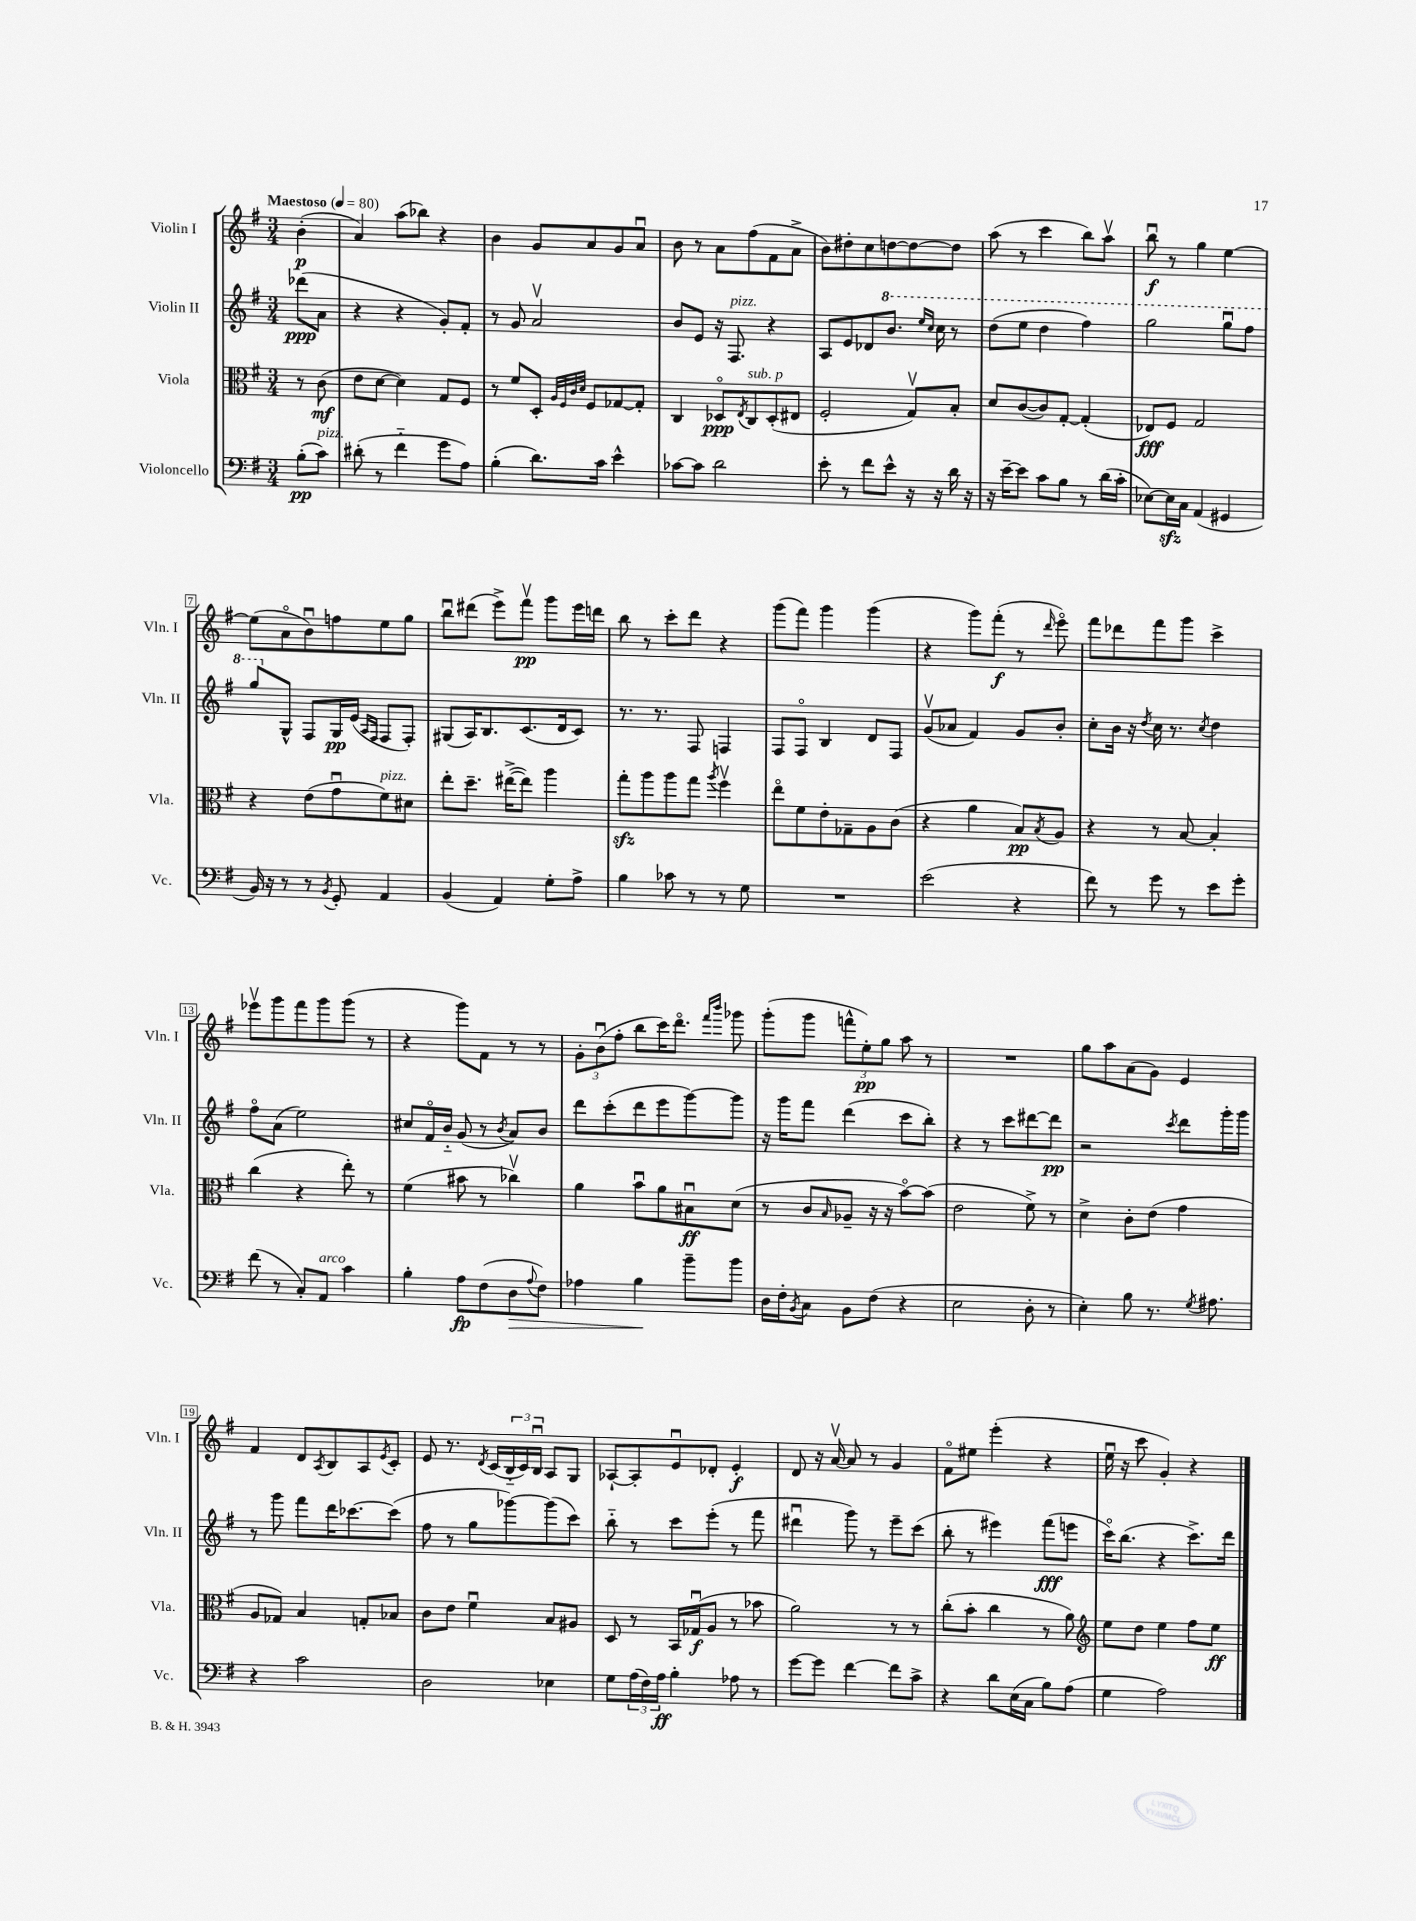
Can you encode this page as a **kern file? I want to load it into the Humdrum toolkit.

**kern	**kern	**kern	**kern
*staff4	*staff3	*staff2	*staff1
*clefF4	*clefC3	*clefG2	*clefG2
*k[f#]	*k[f#]	*k[f#]	*k[f#]
*M3/4	*M3/4	*M3/4	*M3/4
*MM80	*MM80	*MM80	*MM80
(8B'	8r	(8ddd-	(4b'
8c)	(8c	8a	.
=	=	=	=
(8d#'	8e	4r	4a)
8r	[8d	.	.
4f#'~	4d])	4r	(8aa
.	.	.	8bb-)
8g	8G	8g')	4r
8A)	8F#	8f#'	.
=	=	=	=
(4B'	8r	8r	4b
.	8f#	8g	.
8.d)	8D'	2av	8g
.	32qqA	.	.
.	32qqF#	.	.
.	32qqc	.	.
.	32qqd	.	.
.	8F#	.	8a
16c	.	.	.
4e^^	[8G-	.	8g
.	8G-']	.	8au
=	=	=	=
[8c-	4C	8b	8b
8c-]	.	8e	8r
2d	8D-o	16r	8a
.	.	8.F#	.
.	8qE	.	.
.	8C	.	(8ff#
.	(8D-'	4r	8f#
.	8E#	.	8a^
=	=	=	=
8e'	2F#'	8A	8b)
8r	.	8e	8dd#'
8f#	.	8d-	8cc
8e^^	.	8.bb	[8dd
16r	8Gv)	.	8dd_
.	.	16qqeee	.
.	.	16qqccc	.
16r	.	16ccc	.
16d	8B'	8r	8dd]
16r	.	.	.
=	=	=	=
16r	8d	(8ddd	(8aa
[16e~	.	.	.
8e]	([8c	8eee	8r
8c	8c])	4ddd	4ccc
8B	[8G'	.	.
8r	(4G']	4fff#)	8bb)
(16d	.	.	8aav
16c'	.	.	.
=	=	=	=
[8E-)	8E-)	2ggg	8bbu
16E-]	8F#	.	8r
16C	.	.	.
(4AA	2G	.	4gg
4GG#	.	8gggu	[4ee
.	.	8fff#	.
=	=	=	=
16BB)	4r	8ggg	(8ee]
16r	.	.	.
8r	.	8G^^	8ao
8r	(8e	8F#	8bu)
8qBB	.	.	.
8GG'	8gu	16G	8ff
.	.	(16e	.
.	.	16qqA	.
.	.	16qqF#	.
4AA	8f#)	8F#	8ee
.	8d#	8F#')	8gg
=	=	=	=
(4BB	8ee'	(8G#	8bbu
.	8.dd~	16A)	(8ddd#
.	.	8.B	.
4AA)	.	.	8eee^)
.	([16ee#^	.	.
.	8ee#])	(8.c	8fff#v
8G'	4aa	.	8ggg
.	.	16d	.
8A^	.	8c)	16eee
.	.	.	16ddd
=	=	=	=
4B	8gg'	8.r	8bb
.	8aa	.	8r
.	.	8.r	.
8c-	8aa	.	8ccc'
8r	8gg	8F#	8ddd
.	8qaa	.	.
8r	4ff#v	4F	4r
8G	.	.	.
=	=	=	=
2.r	8eeo	8F#	(8ggg
.	8f#	8F#o	8fff#)
.	8e'	4B	4ggg
.	8G-~	.	.
.	8A	8d	(4ggg
.	(8c	8F#	.
=	=	=	=
(2e	4r	(8gv	4r
.	.	8a-	.
.	4a	4f#)	8ggg)
.	.	.	(8fff#'
4r	8B)	8g	8r
.	8qB	.	16qqddd
.	8A	8b'	8eeeo)
=	=	=	=
8f#)	4r	8cc'	8fff#
8r	.	16b	8ddd-
.	.	16r	.
.	.	8qdd	.
8g	8r	16cc	8fff#
.	.	8.r	.
8r	[8B	.	8ggg
.	.	8qcc	.
8e	4B']	4dd	4ccc^
8g'	.	.	.
=	=	=	=
(8f#	(4cc	8ff#o	8eee-v
8r	.	(8a	8ggg
8C')	4r	2ee)	8fff#
8AA	.	.	8ggg
4c	8ee')	.	(8ggg
.	8r	.	8r
=	=	=	=
4B'	(4f#	8cc#	4r
.	.	16f#o	.
.	.	16b'~	.
8A	8b#	(8g	8ggg)
(8F#	8r	8r	8f#
.	.	8qb	.
8D	4cc-v)	8a)	8r
8qqA	.	.	.
8F#)	.	8b	8r
=	=	=	=
4A-	4a	8ddd	12g'
.	.	.	(12bu
.	.	(8ccc'	.
.	.	.	12ff#'
4B	8bu	8ddd	8bb
.	8a	8eee	16ccc)
.	.	.	8.dddo
8b~	8B#u	[8ggg)	.
.	.	.	16qqfff#
.	.	.	16qqbbb
8b	(8d	8ggg]	8ggg-
=	=	=	=
16D	8r	16r	(8ggg'
16F#'	.	16ggg	.
8qBB	.	.	.
8C	8c	8fff#	8ggg
.	16qqB	.	.
8BB	8A-~	(4ddd	12fff^^
.	.	.	12ee')
(8F#	16r	.	.
.	.	.	12gg
.	16r	.	.
4r	[8bo)	8ccc	8aa
.	(8b]	8bb')	8r
=	=	=	=
2E	2e	4r	2.r
.	.	8r	.
.	.	8ccc	.
8D'	8f#^)	[8ddd#	.
8r	8r	8ddd#]	.
=	=	=	=
4E')	4d^	2r	8gg
.	.	.	8aa
8B	8c'	.	(8a
8.r	(8e	.	8g)
.	.	8qccc	.
.	4g	8ddd	4e
8qG	.	.	.
8.A#	.	.	.
.	.	16ggg'	.
.	.	16ggg	.
=	=	=	=
4r	8A	8r	4f#
.	8G-)	8ggg	.
2c	4B	8fff#	8d
.	.	.	8qA
.	.	16ddd	8B
.	.	[8.ccc-	.
.	8G'	.	8A
.	.	.	8qe
.	8B-	(8ccc-]	8c'
=	=	=	=
2D	8c	8ff#	8e
.	8e	8r	8.r
.	4f#u	8gg	.
.	.	.	8qd
.	.	.	(16c
.	.	[8ggg-)	24B'~
.	.	.	24c)
.	.	.	24Bu
4E-	8B	(8ggg-]	8A
.	8A#	8ccc)	8G
=	=	=	=
8G	8D	8bb'~	[8A-`
(24A	8r	8r	8A-']
24F#)	.	.	.
24A	.	.	.
4B'	16BB	8ccc	8eu
.	(16G-u	.	.
.	8A	(8eee'	8d-'
8A-	8r	8r	4e'
8r	8b-	8fff#	.
=	=	=	=
[8g	2a)	4ddd#u	8d
8g]	.	.	16r
.	.	.	[16av
[4f#	.	8ggg)	8a]
.	.	8r	8r
8f#]	8r	8eee~	4g
8c^	8r	(8ccc	.
=	=	=	=
4r	(8cc'	8bb'	8f#o
.	8b'	8r	8ee#
8d	4cc	4eee#)	(4eee'
(16E	.	.	.
16C	.	.	.
8B)	8r	(8fff#	4r
(8A	8a)	8eee	.
=	=	=	=
*	*clefG2	*	*
4G	8ee	16ccco)	16eeu
.	.	(8.bb	16r
.	8dd	.	8ccc
2A)	4ee	4r	4g')
.	8ff#	8.ccc^)	4r
.	8ee	.	.
.	.	16ddd	.
==	==	==	==
*-	*-	*-	*-
